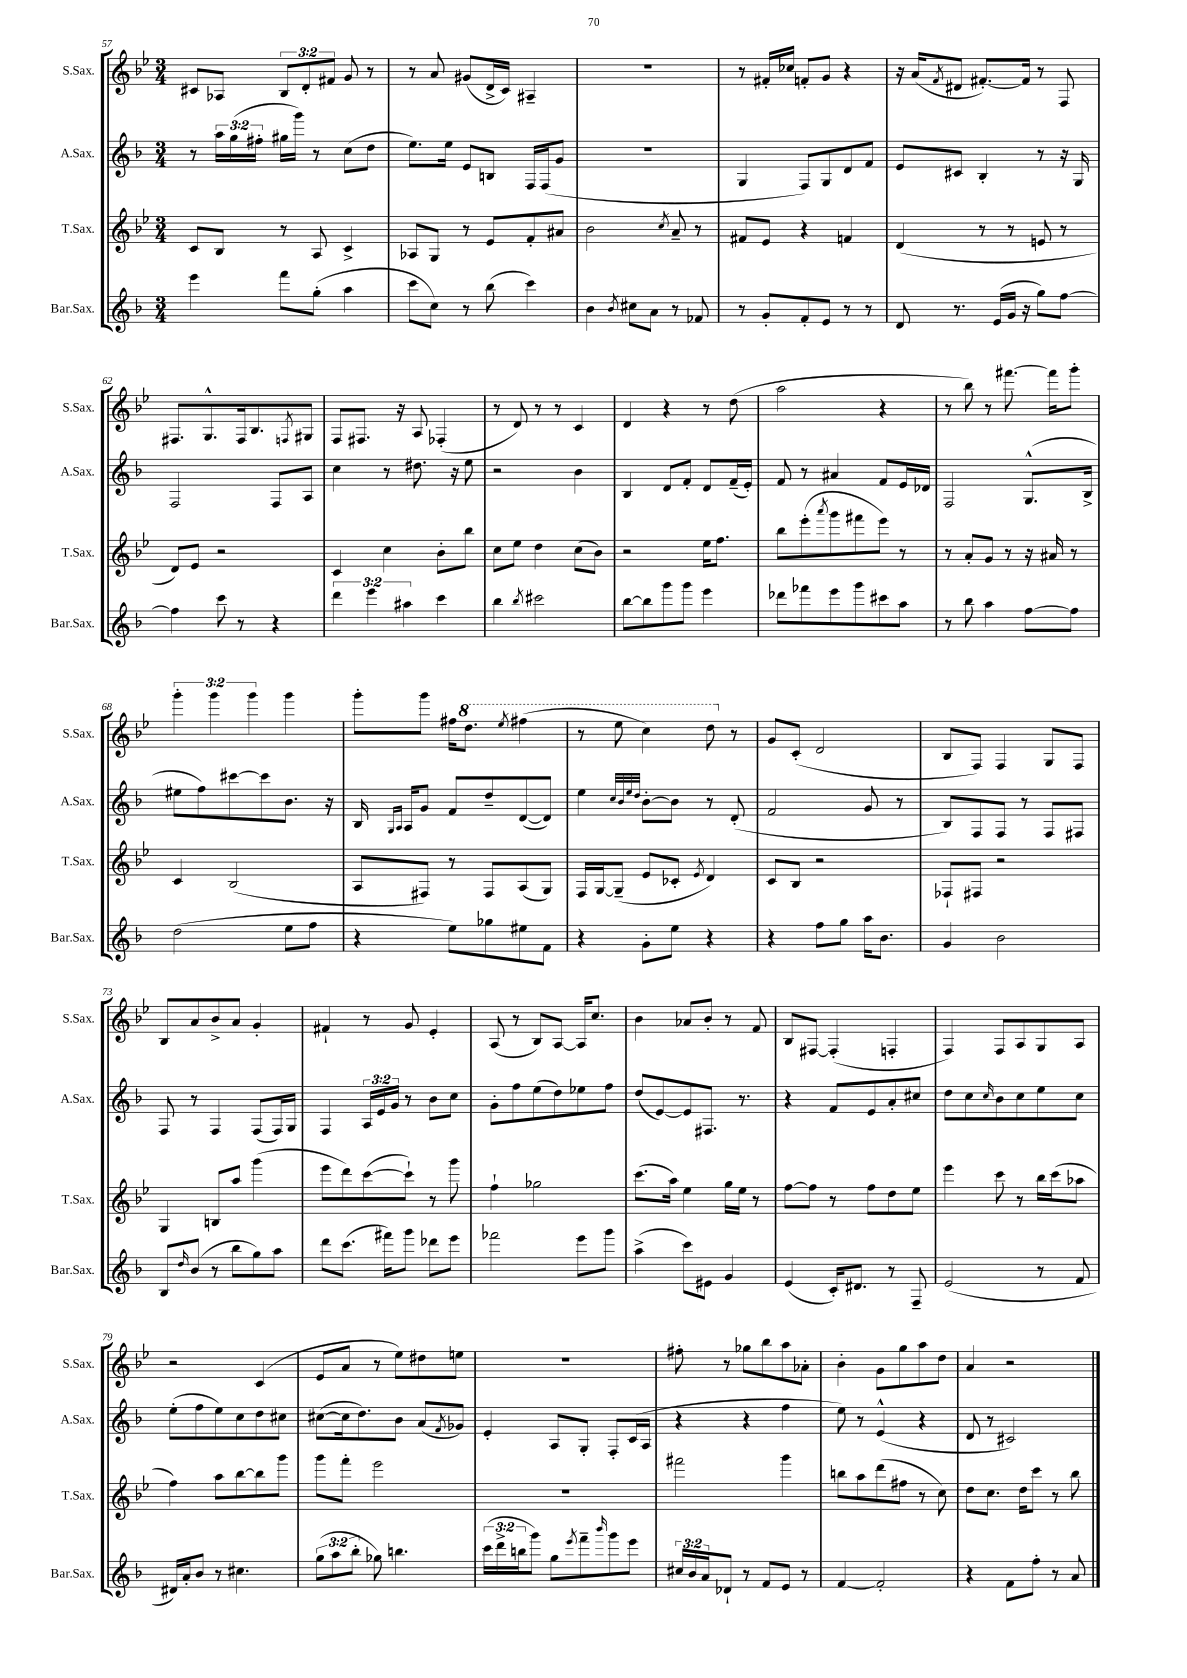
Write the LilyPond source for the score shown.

<<
\new StaffGroup <<
\new Staff = "s0" \with { instrumentName = "S.Sax." shortInstrumentName = "S.Sax." } {
    \clef treble \key bes \major \numericTimeSignature \time 3/4 \override Staff.TupletNumber.text = #tuplet-number::calc-fraction-text
    cis'8 aes8 \tuplet 3/2 { bes8 d'8-. fis'8 } g'8 r8 |
    r8 a'8 gis'8( d'16-> c'16) ais4-- |
    R2. |
    r8 fis'16-. ces''16 f'8-. g'8 r4 |
    r16 a'16( \acciaccatura { f'8 } dis'8 fis'8.~-.) fis'16 r8 f8 |
    fis8. g8.-^ fis16 bes8. \acciaccatura { f8 } gis8 |
    f8 fis8. r16 a8 fes4-.( |
    r8 d'8) r8 r8 c'4 |
    d'4 r4 r8 d''8( |
    a''2 r4 |
    r8 bes''8) r8 fis'''8.~ fis'''16 g'''8-. |
    \tuplet 3/2 { g'''4-. g'''4 g'''4 } g'''4 |
    g'''8-. g'''8 fis''16 \ottava #1 d'''8. \acciaccatura { ees'''8 } fis'''4( |
    r8 ees'''8 c'''4) d'''8 \ottava #0 r8 |
    g'8 c'8-.( d'2 |
    bes8 f8) f4 g8 f8 |
    bes8 a'8 bes'8-> a'8 g'4-. |
    fis'4-! r8 g'8 ees'4-. |
    a8( r8 bes8) a8~ a16 c''8. |
    bes'4 aes'8 bes'8-. r8 f'8 |
    bes8 fis8~ fis4-.( f4-. |
    f4) f8 a8 g8 a8 |
    r2 c'4( |
    ees'8 a'8 r8 ees''8) dis''8 e''8 |
    R2. |
    fis''8-. r8 ges''8 bes''8 a''8 aes'8-. |
    bes'4-. g'8 g''8 a''8 d''8 |
    a'4 r2 \bar "|." |
}
\new Staff = "s1" \with { instrumentName = "A.Sax." shortInstrumentName = "A.Sax." } {
    \clef treble \key f \major \numericTimeSignature \time 3/4 \override Staff.TupletNumber.text = #tuplet-number::calc-fraction-text
    r8 \tuplet 3/2 { a''16 g''16( fis''16-. } gis''16 g'''16) r8 c''8( d''8 |
    e''8.) e''16 e'8 b8 f16 f16( g'8 |
    R2. |
    g4 f8) g8 d'8 f'8 |
    e'8 cis'8 bes4-. r8 r16 g16 |
    f2 f8 a8 |
    c''4 r8 dis''8. r16 e''8 |
    r2 bes'4 |
    bes4 d'8 f'8-. d'8 f'16--( e'16-.) |
    f'8 r8 ais'4 f'8 e'16 des'16 |
    f2 g8.-^( bes16-> |
    eis''8 f''8) cis'''8~ cis'''8 bes'8. r16 |
    bes16 \grace { g16 a16 } a16 g'8 f'8 d''8-- d'8~( d'8) |
    e''4 \grace { c''32 bes'32 e''32 d''32 } bes'8~-. bes'8 r8 d'8-.( |
    f'2 g'8 r8 |
    bes8) f8 f8 r8 f8 fis8 |
    f8 r8 f4 f8( f16) g16 |
    f4 \tuplet 3/2 { a16 e'16 g'16 } r8 bes'8 c''8 |
    g'8-. f''8 e''8( d''8) ees''8 f''8 |
    d''8( e'8~) e'8 fis8. r8. |
    r4 f'8 e'8 a'8-. cis''8 |
    d''8 c''8 \grace { c''16 } bes'8 c''8 e''8 c''8 |
    e''8-.( f''8 e''8) c''8 d''8 cis''8 |
    cis''8~( cis''16 d''8.) bes'8 a'8( \acciaccatura { f'8 } ges'8) |
    e'4-. a8 g8-. f8-. c'16( a16 |
    r4 r4 f''4 |
    e''8) r8 e'4-^( r4 |
    d'8 r8 cis'2) \bar "|." |
}
\new Staff = "s2" \with { instrumentName = "T.Sax." shortInstrumentName = "T.Sax." } {
    \clef treble \key bes \major \numericTimeSignature \time 3/4
    c'8 bes8 r8 a8 c'4-> |
    aes8 g8 r8 ees'8 f'8-. ais'8 |
    bes'2 \acciaccatura { c''8 } a'8-- r8 |
    fis'8 ees'8 r4 f'4 |
    d'4( r8 r8 e'8 r8 |
    d'8) ees'8 r2 |
    c'4 c''4 bes'8-. bes''8 |
    c''8 ees''8 d''4 c''8( bes'8) |
    r2 ees''16 f''8. |
    bes''8 ees'''8-.( \acciaccatura { a'''8 } g'''8 fis'''8 ees'''8) r8 |
    r8 a'8-. g'8 r8 r16 ais'16 r8 |
    c'4 bes2( |
    a8 fis8) r8 fis8 a8( g8) |
    f16 g16~ g8--( ees'8 ces'8-. \acciaccatura { ees'8 } d'4) |
    c'8 bes8 r2 |
    fes8-! fis8 r2 |
    g4 b8 a''8 g'''4( |
    ees'''8 d'''8) c'''8~( c'''8-!) r8 g'''8 |
    f''4-! ges''2 |
    c'''8.( a''16) ees''4 g''16 ees''16 r8 |
    f''8~ f''8 r8 f''8 d''8 ees''8 |
    ees'''4 c'''8 r8 bes''16 c'''16( aes''8 |
    f''4) a''8 bes''8~ bes''8 g'''8 |
    g'''8 f'''8-. ees'''2 |
    R2. |
    fis'''2 g'''4 |
    b''8 a''8 d'''8( fis''8 r8 c''8) |
    d''8 c''8. d''16 c'''8 r8 bes''8 \bar "|." |
}
\new Staff = "s3" \with { instrumentName = "Bar.Sax." shortInstrumentName = "Bar.Sax." } {
    \clef treble \key f \major \numericTimeSignature \time 3/4 \override Staff.TupletNumber.text = #tuplet-number::calc-fraction-text
    e'''4 f'''8 g''8-.( a''4 |
    c'''8 c''8) r8 bes''8( c'''4) |
    bes'4 \acciaccatura { bes'8 } cis''8 a'8 r8 fes'8 |
    r8 g'8-. f'8-. e'8 r8 r8 |
    d'8 r8. e'16( g'16 r16 g''8) f''8~ |
    f''4 c'''8 r8 r4 |
    \tuplet 3/2 { d'''4 e'''4 ais''4 } c'''4 |
    bes''4 \acciaccatura { bes''8 } cis'''2 |
    bes''8~ bes''8 g'''8 g'''8 e'''4 |
    des'''8 fes'''8 e'''8 g'''8 cis'''8 a''8 |
    r8 bes''8 a''4 f''8~ f''8 |
    d''2( e''8 f''8 |
    r4 e''8) ges''8 eis''8 f'8 |
    r4 g'8-. e''8 r4 |
    r4 f''8 g''8 a''16 bes'8. |
    g'4 bes'2 |
    bes8 \grace { d''16 } bes'8( r8 bes''8 g''8) a''8 |
    d'''8 c'''8.( fis'''16) g'''8 des'''8 e'''8 |
    fes'''2 e'''8 g'''8 |
    a''4->( c'''8) eis'8 g'4 |
    e'4( c'16-.) dis'8. r8 f8-- |
    e'2( r8 f'8 |
    dis'16) a'16-. bes'8 r8 cis''4. |
    \tuplet 3/2 { g''8( a''8 bes''8-. } ges''8) b''4. |
    \tuplet 3/2 { c'''16( d'''16-> b''16 } g'''8) g''8 \acciaccatura { e'''8 } f'''8-- \grace { bes'''16 } g'''8 e'''8 |
    \tuplet 3/2 { cis''16 bes'16 a'16 } des'8-! r8 f'8 e'8 r8 |
    f'4~ f'2-. |
    r4 f'8 f''8-. r8 a'8 \bar "|." |
}
>>
>>
\layout { \context { \Score currentBarNumber = #57 } }
